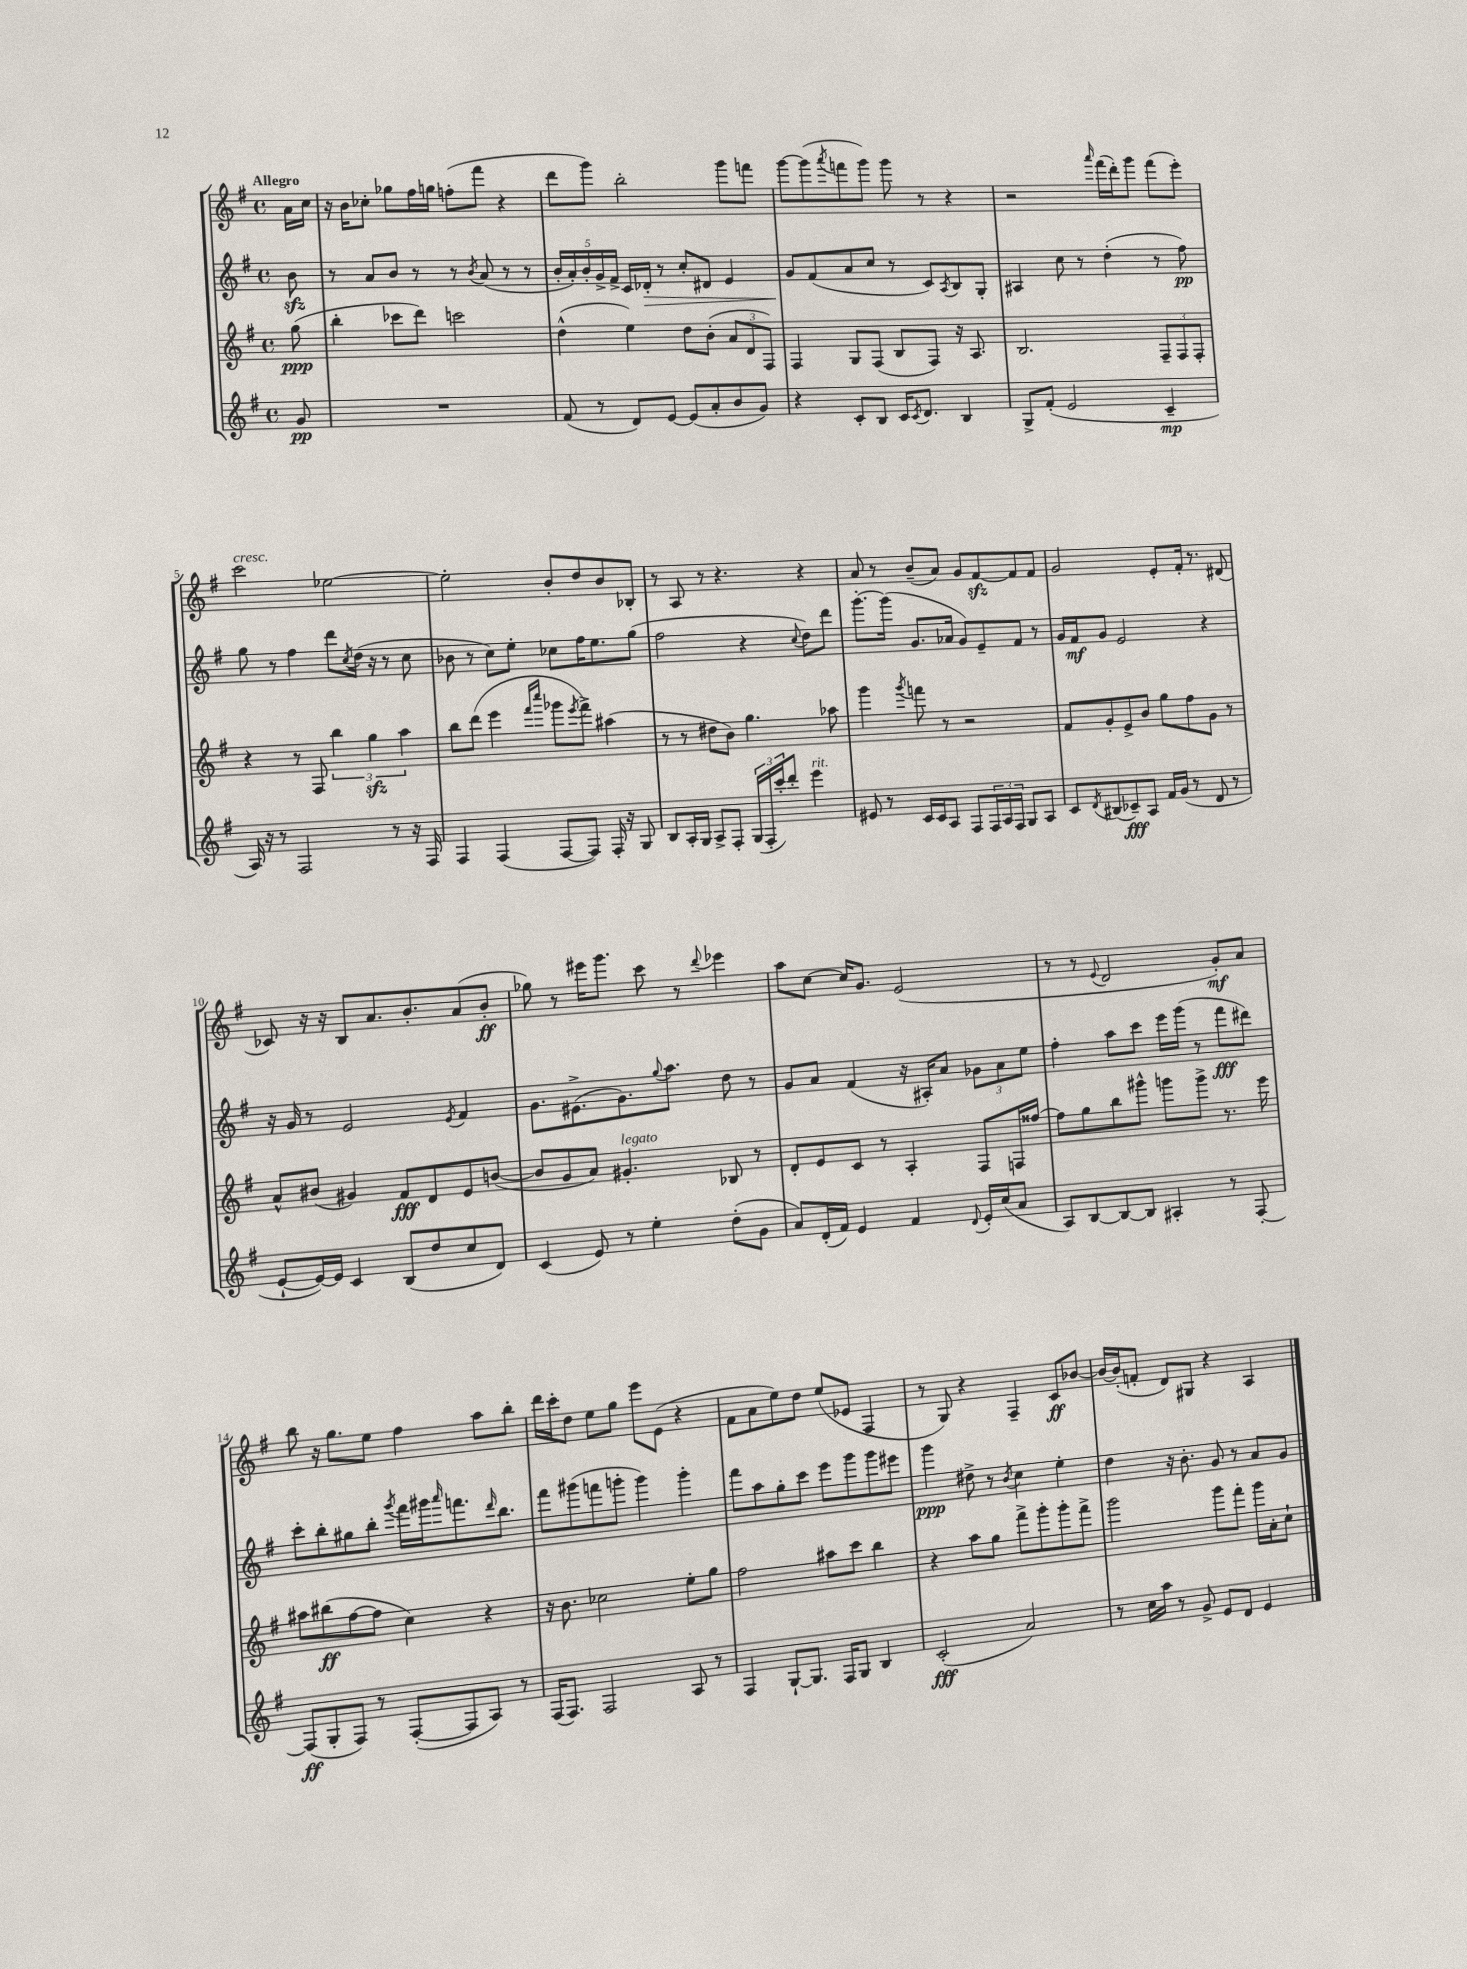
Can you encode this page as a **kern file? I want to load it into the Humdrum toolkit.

**kern	**dynam	**kern	**dynam	**kern	**dynam	**kern	**dynam
*part4	*part4	*part3	*part3	*part2	*part2	*part1	*part1
*staff4	*staff4	*staff3	*staff3	*staff2	*staff2	*staff1	*staff1
*clefG2	*	*clefG2	*	*clefG2	*	*clefG2	*
*k[f#]	*	*k[f#]	*	*k[f#]	*	*k[f#]	*
*M4/4	*	*M4/4	*	*M4/4	*	*M4/4	*
*met(c)	*	*met(c)	*	*met(c)	*	*met(c)	*
=	=	=	=	=	=	=	=
!	!	!	!	!	!	!LO:TX:a:B:t=Allegro	!
8g/	pp	(8gg\	ppp	8bzz\	.	16a\LL	.
.	.	.	.	.	.	16cc\JJ	.
=1	=1	=1	=1	=1	=1	=1	=1
1r	.	4bb'\	.	8r	.	16r	.
.	.	.	.	.	.	16b\KL	.
.	.	.	.	8a/L	.	8cc-X'\J	.
.	.	8ccc-X\L	.	8b/J	.	8gg-X\L	.
.	.	8ddd\J)	.	8r	.	16ff#\L	.
.	.	.	.	.	.	16ggn\JJ	.
.	.	2cccn\	.	8r	.	(8ffn'\L	.
.	.	.	.	8qb/	.	.	.
.	.	.	.	(8a/	.	8fff#\J	.
.	.	.	.	8r	.	4r	.
.	.	.	.	8r	.	.	.
=2	=2	=2	=2	=2	=2	=2	=2
(8f#/	.	(4dd^^\	.	20b'/LL	.	8ddd\L	.
.	.	.	.	20a'/)	.	.	.
.	.	.	.	20b'/	.	.	.
8r	.	.	.	.	.	8ggg\J)	.
.	.	.	.	20g^/	.	.	.
.	.	.	.	20f#^/JJ	.	.	.
8d/L)	.	4ee\)	.	16c/LL	.	2bb'\	.
!	!	!	!	!	!LO:HP:b	!	!
.	.	.	.	16d-X'/JJ	>	.	.
[8e/J	.	.	.	8r	.	.	.
(8e/L]	.	8dd\L	.	8cc'/L	.	.	.
8a'/	.	(8b'\J	.	8d#X/J	.	.	.
8b/	.	12a/L	.	4e/	.	8ggg\L	.
.	.	12d/	.	.	.	.	.
8g/J)	.	.	.	.	.	8fffn\J	.
.	.	12F#/J)	.	.	.	.	.
=3	=3	=3	=3	=3	=3	=3	=3
4r	.	4F#/	.	8g/L	.	[8ggg\L	.
.	.	.	.	(8f#/	]	(8ggg\]	.
.	.	.	.	.	.	8qaaa/	.
8c'/L	.	8G/L	.	8a/	.	8fffn\	.
8B/J	.	(8F#/J	.	8cc/J	.	8ggg\J)	.
16c/KL	.	8B/L	.	8r	.	8ggg\	.
8qc/	.	.	.	.	.	.	.
8.d/J	.	.	.	.	.	.	.
.	.	8F#/J)	.	8c/L)	.	8r	.
.	.	.	.	8qA/	.	.	.
4B/	.	16r	.	8B/	.	4r	.
.	.	8.A/	.	.	.	.	.
.	.	.	.	8G'/J	.	.	.
=4	=4	=4	=4	=4	=4	=4	=4
8G^/L	.	2.B/	.	4A#X/	.	2r	.
(8f#'/J	.	.	.	.	.	.	.
2e/	.	.	.	8cc\	.	.	.
.	.	.	.	8r	.	.	.
.	.	.	.	.	.	16qqaaa/	.
.	.	.	.	(4dd'\	.	(16fff#\LL	.
.	.	.	.	.	.	16ddd'\J)	.
.	.	.	.	.	.	8ggg\J	.
4c~/	mp	12F#~/L	.	8r	.	(8fff#\L	.
.	.	12F#/	.	.	.	.	.
.	.	.	.	8ff#\)	pp	8eee'\J)	.
.	.	12F#'/J	.	.	.	.	.
!!LO:LB:g=z
=5	=5	=5	=5	=5	=5	=5	=5
!	!	!	!	!	!	!LO:TX:a:i:t=cresc.	!
16A/)	.	4r	.	8gg\	.	2ccc\	.
16r	.	.	.	.	.	.	.
8r	.	.	.	8r	.	.	.
2F#/	.	8r	.	4ff#\	.	.	.
.	.	8F#/	.	.	.	.	.
.	.	6bb\	.	8ddd\L	.	[2ee-X\	.
.	.	.	.	8qcc/	.	.	.
.	.	.	.	(16dd\Jk	.	.	.
.	.	6ggzz\	.	.	.	.	.
.	.	.	.	16r	.	.	.
8r	.	.	.	8r	.	.	.
.	.	6aa\	.	.	.	.	.
16r	.	.	.	8cc\	.	.	.
16F#/	.	.	.	.	.	.	.
=6	=6	=6	=6	=6	=6	=6	=6
4F#/	.	8bb\L	.	8b-X\	.	2ee-'\]	.
.	.	(8ddd\J	.	8r	.	.	.
(4F#/	.	4eee\	.	8cc\L)	.	.	.
.	.	.	.	8ee'\J	.	.	.
.	.	16qqfff#/LL	.	.	.	.	.
.	.	16qqcccc/JJ	.	.	.	.	.
[8F#/L	.	8ggg-X\L	.	8cc-X\L	.	8b'/L	.
.	.	8qeee/	.	.	.	.	.
8F#/J])	.	8fff#^\J)	.	16ff#\K	.	8dd/	.
.	.	.	.	8.ee\	.	.	.
16F#'/	.	(4aa#X\	.	.	.	8b/	.
16r	.	.	.	.	.	.	.
8G/	.	.	.	(8gg\J	.	8B-X'/J	.
=7	=7	=7	=7	=7	=7	=7	=7
8B/L	.	8r	.	2ff#\	.	8r	.
16A'/L	.	8r	.	.	.	8A/	.
16G/JJ	.	.	.	.	.	.	.
8A^/L	.	8dd#X\L	.	.	.	8r	.
8F#'/J	.	8b\J)	.	.	.	4.r	.
(24G/LL	.	4.gg\	.	4r	.	.	.
24F#'/	.	.	.	.	.	.	.
24ccc'/J)	.	.	.	.	.	.	.
8ddd'/J	.	.	.	.	.	.	.
.	.	.	.	8qqcc/	.	.	.
!LO:TX:a:i:t=rit.	!	!	!	!	!	!	!
4eee\	.	.	.	8dd\L)	.	4r	.
.	.	8aa-X\	.	8ddd\J	.	.	.
=8	=8	=8	=8	=8	=8	=8	=8
8e#X/	.	4ggg\	.	[8.ggg'\L	.	8a/	.
8r	.	.	.	.	.	8r	.
.	.	.	.	(16ggg\Jk]	.	.	.
.	.	8qggg/	.	.	.	.	.
16c/LL	.	8fffn\	.	8.g/L	.	(8b~/L	.
16c/J	.	.	.	.	.	.	.
8A/J	.	8r	.	.	.	8a/J)	.
.	.	.	.	16a-X/Jk	.	.	.
8F#/L	.	2r	.	8g/L)	.	8g/L	.
24F#/L	.	.	.	8e~/	.	[8f#zz/	.
24A/	.	.	.	.	.	.	.
24F#/JJ	.	.	.	.	.	.	.
8G/L	.	.	.	8f#/J	.	8f#/]	.
8A/J	.	.	.	8r	.	8f#/J	.
=9	=9	=9	=9	=9	=9	=9	=9
8c/L	.	8f#/L	.	16g/LL	.	2g/	.
.	.	.	.	16f#/J	mf	.	.
8qd/	.	.	.	.	.	.	.
(8B#X/	.	8g'/	.	8g/J	.	.	.
8c-X~/)	fff	8e^/	.	2e/	.	.	.
8A/J	.	8b/J	.	.	.	.	.
16f#/LL	.	8gg\L	.	.	.	8e'/L	.
(16g/JJ	.	.	.	.	.	.	.
8r	.	8ff#\	.	.	.	16f#'/Jk	.
.	.	.	.	.	.	8.r	.
8d/	.	8g\J	.	4r	.	.	.
8r	.	8r	.	.	.	(8d#X/	.
!!LO:LB:g=z
=10	=10	=10	=10	=10	=10	=10	=10
[8e`/L	.	8a^^/L	.	16r	.	8c-X/)	.
.	.	.	.	16g/	.	.	.
16e/L_)	.	(8b#X/J	.	8r	.	16r	.
16e/JJ]	.	.	.	.	.	16r	.
4c/	.	4g#X/)	.	2e/	.	8B/L	.
.	.	.	.	.	.	8.a/	.
(8B/L	.	8f#/L	fff	.	.	.	.
.	.	.	.	.	.	8.b'/	.
8dd/	.	8d/	.	.	.	.	.
.	.	.	.	8qe/	.	.	.
8cc/	.	8e/	.	4f#/	.	(8a/	.
8d/J)	.	([8bn/J	.	.	.	8b'/J	ff
=11	=11	=11	=11	=11	=11	=11	=11
(4c/	.	8b/L]	.	8.g\L	.	8gg-X\)	.
.	.	8g/	.	.	.	8r	.
.	.	.	.	(8.e#X^\	.	.	.
8e/)	.	8a/J)	.	.	.	16eee#X\KL	.
.	.	.	.	.	.	8.ggg\J	.
!	!	!LO:TX:a:i:t=legato	!	!	!	!	!
8r	.	4.g#X'/	.	8.g\)	.	.	.
4ee'\	.	.	.	.	.	8ccc\	.
.	.	.	.	8qqgg/	.	.	.
.	.	.	.	8.aa\J	.	.	.
.	.	.	.	.	.	8r	.
.	.	.	.	.	.	8qqddd/	.
(8dd'\L	.	8B-X/	.	8dd\	.	4eee-X\	.
8g\J	.	8r	.	8r	.	.	.
=12	=12	=12	=12	=12	=12	=12	=12
8a/L)	.	8d'/L	.	8g/L	.	8aa\L	.
(16d'/L	.	8e/	.	8a/J	.	[8cc\J	.
16f#/JJ)	.	.	.	.	.	.	.
4e/	.	8c/J	.	(4f#/	.	16cc/KL]	.
.	.	.	.	.	.	8.g/J	.
.	.	8r	.	.	.	.	.
4f#/	.	4A'/	.	16r	.	(2e/	.
.	.	.	.	16A#X'/KL)	.	.	.
.	.	.	.	8a/J	.	.	.
8qqd/	.	.	.	.	.	.	.
16e'/LL	.	8F#/L	.	12g-X\L	.	.	.
(16cc/J	.	.	.	.	.	.	.
.	.	.	.	12a\	.	.	.
8a/J	.	16Fn/L	.	.	.	.	.
.	.	.	.	12ee\J	.	.	.
.	.	[16ff##X/JJ	.	.	.	.	.
=13	=13	=13	=13	=13	=13	=13	=13
8A/L)	.	8ff##\L]	.	4ff#'\	.	8r	.
[8B/	.	8gg\	.	.	.	8r	.
.	.	.	.	.	.	8qqe/	.
8B/_	.	8bb\	.	8aa\L	.	2d/	.
8B/J]	.	8ggg#X^^\J	.	8ccc\J	.	.	.
4A#X'/	.	8gggn\L	.	16eee\LL	.	.	.
.	.	.	.	(16ggg\JJ	.	.	.
.	.	8ggg^\J	.	8r	.	.	.
8r	.	8.r	.	8fff#\L	fff	8g'/L)	mf
[8F#'/	.	.	.	8ddd#X\J)	.	8a/J	.
.	.	16eee\	.	.	.	.	.
!!LO:LB:g=z
=14	=14	=14	=14	=14	=14	=14	=14
(8F#/L]	ff	8aa#X\L	.	8ccc'\L	.	8bb\	.
8G'/	.	(8bb#X\	ff	8bb'\	.	16r	.
.	.	.	.	.	.	8.gg\L	.
8F#/J)	.	[8ff#\	.	8gg#X\	.	.	.
8r	.	8ff#\J]	.	8bb'\J	.	8ee\J	.
.	.	.	.	8qggg/	.	.	.
([8F#'/L	.	4cc\)	.	16fff#\LL	.	4ff#\	.
.	.	.	.	16ggg#X\J	.	.	.
.	.	.	.	16qqaaa/	.	.	.
8F#/]	.	.	.	8.fffn\	.	.	.
8A/J)	.	4r	.	.	.	8aa\L	.
.	.	.	.	16qqddd/	.	.	.
.	.	.	.	8.bb\J	.	.	.
8r	.	.	.	.	.	8bb'\J	.
=15	=15	=15	=15	=15	=15	=15	=15
(16F#/KL	.	16r	.	8fff#\L	.	16ddd\LL	.
8.F#/J)	.	8.b\	.	.	.	16ccc'\J	.
.	.	.	.	(8ggg#X\	.	8dd\J	.
2F#/	.	2cc-X\	.	8fffn\	.	8ee\L	.
.	.	.	.	8gggn'\J	.	8gg\J	.
.	.	.	.	4ggg\)	.	8eee\L	.
.	.	.	.	.	.	(8e\J	.
8A/	.	8ee'\L	.	4ggg'\	.	4r	.
8r	.	8gg\J	.	.	.	.	.
=16	=16	=16	=16	=16	=16	=16	=16
4F#/	.	2ff#\	.	8fff#\L	.	8f#\L	.
.	.	.	.	8aa\	.	8a\	.
[8G`/L	.	.	.	8gg'\	.	8ee\)	.
8.G/J]	.	.	.	8ccc\J	.	8dd\J	.
.	.	8aa#X\L	.	8eee\L	.	(8ee/L	.
16F#/KL	.	.	.	.	.	.	.
8G/J	.	8ccc\J	.	8ggg\	.	8e-X/J	.
4B/	.	4bb\	.	8ggg\	.	4F#/	.
.	.	.	.	8eee#X\J	.	.	.
=17	=17	=17	=17	=17	=17	=17	=17
(2c'/	fff	4r	.	4ggg\	ppp	8r	.
.	.	.	.	.	.	8G/)	.
.	.	8aa\L	.	8dd#X^\	.	4r	.
.	.	8gg\J	.	8r	.	.	.
.	.	.	.	8qb/	.	.	.
2a/)	.	8fff#^\L	.	4cc\	.	4F#~/	.
.	.	8ggg'\	.	.	.	.	.
.	.	8ggg'\	.	4ee'\	.	8c/L	ff
.	.	8fff#^\J	.	.	.	[8b-X/J	.
=18	=18	=18	=18	=18	=18	=18	=18
8r	.	2ggg\	.	4dd\	.	16b-/LL_	.
.	.	.	.	.	.	(16b-'/J]	.
16cc\LL	.	.	.	.	.	8fn'/J	.
16aa\JJ	.	.	.	.	.	.	.
8r	.	.	.	16r	.	8d/L)	.
.	.	.	.	8.b'\	.	.	.
8g^/	.	.	.	.	.	8G#X/J	.
8e/L	.	8ggg\L	.	8g/	.	4r	.
8d/J	.	8fff#'\J	.	8r	.	.	.
4e/	.	16ggg\LL	.	8a/L	.	4A/	.
.	.	16a'\J	.	.	.	.	.
.	.	8cc`\J	.	8g/J	.	.	.
==	==	==	==	==	==	==	==
*-	*-	*-	*-	*-	*-	*-	*-
